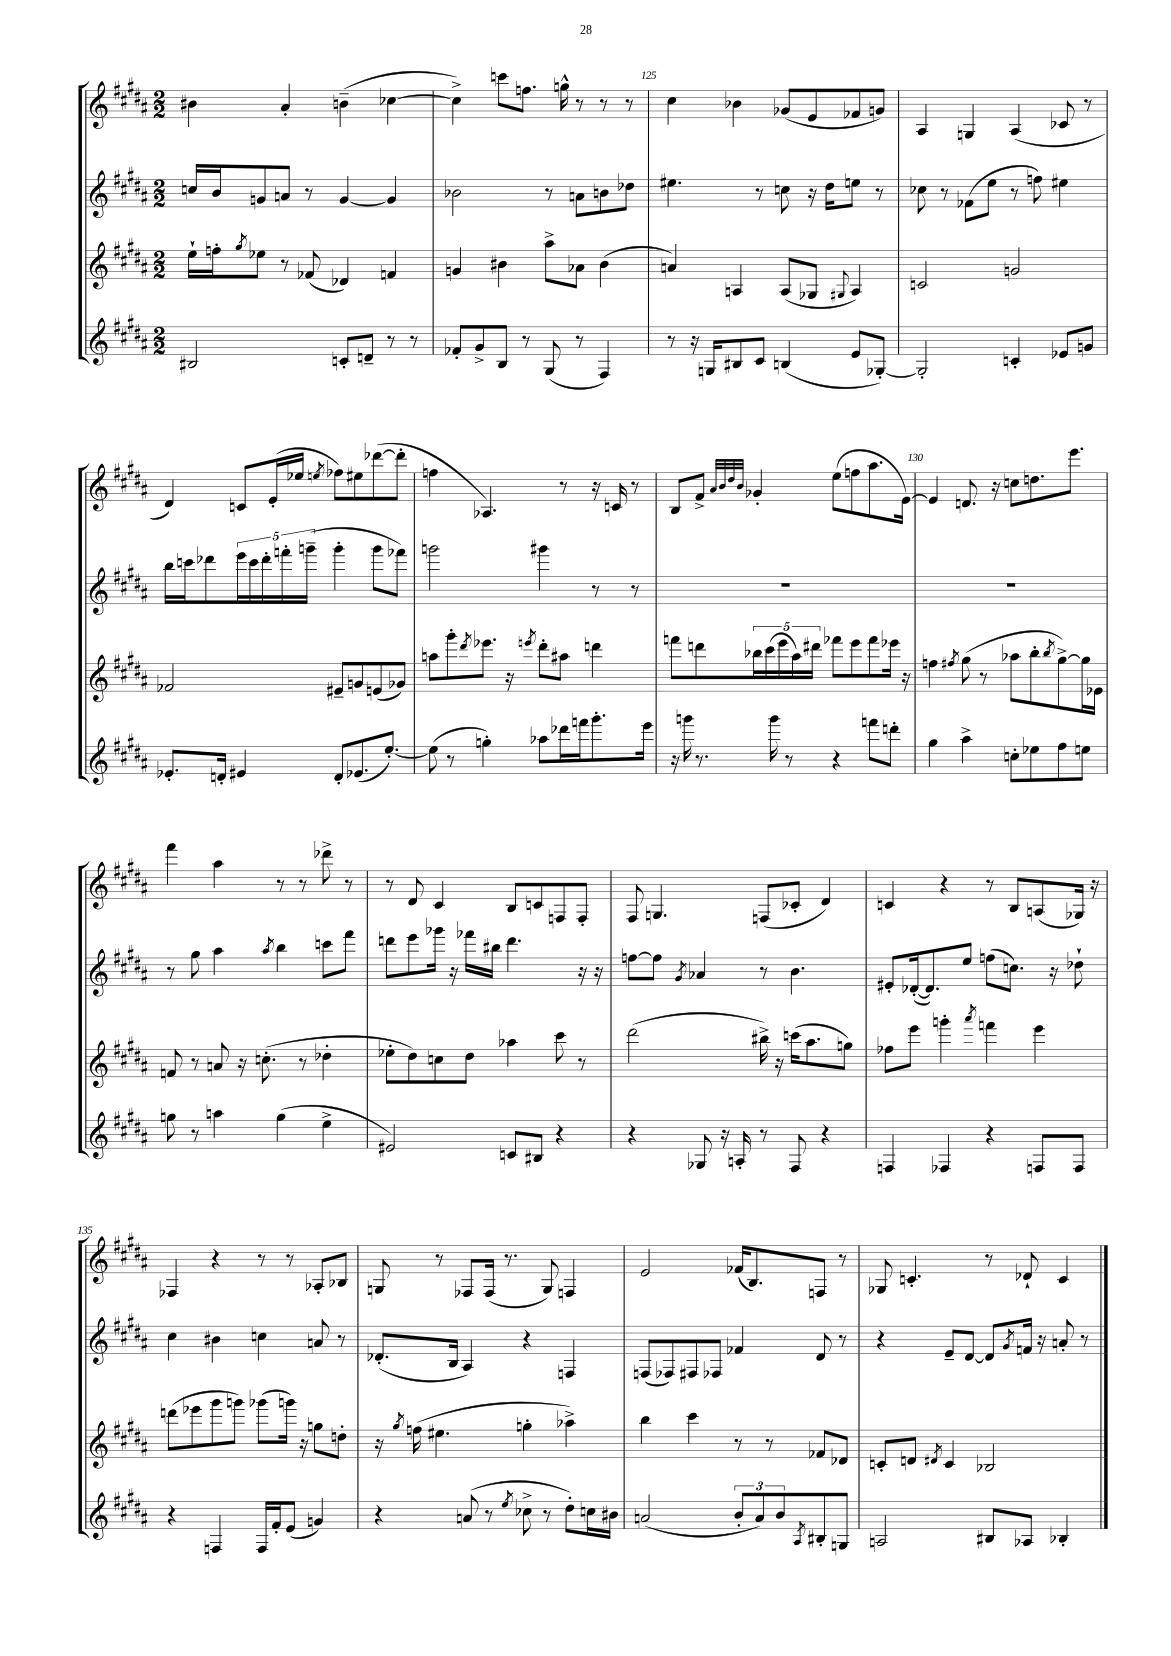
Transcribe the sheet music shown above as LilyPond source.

<<
\new StaffGroup <<
\new Staff = "s0" {
    \clef treble \key b \major \numericTimeSignature \time 2/2
    bis'4 ais'4-. b'4--( ces''4~ |
    ces''4->) c'''8 f''8. g''16-^ r8 r8 r8 |
    cis''4 bes'4 ges'8( e'8 fes'8 g'8) |
    ais4 g4 ais4( ces'8 r8 |
    dis'4) c'8 e'16-.( ees''16 \acciaccatura { e''8 } fes''8) eis''8 des'''8~( des'''8-. |
    f''4 aes4.) r8 r16 c'16 r8 |
    b8 fis'8-> \grace { ais'32 b'32 dis''32 b'32 } ges'4-. e''8( f''8 ais''8. e'16~) |
    e'4 d'8. r16 c''8 d''8. e'''8. |
    fis'''4 ais''4 r8 r8 des'''8-> r8 |
    r8 dis'8 cis'4 b8 c'8 f8 f8-. |
    fis8 g4. f8( ces'8-. dis'4) |
    c'4 r4 r8 b8 a8( ges16) r16 |
    fes4 r4 r8 r8 aes8-. bes8 |
    g8 r8 fes8 fes16( r8. g8) f4 |
    e'2 fes'16( b8.) f8 r8 |
    ges8 c'4.-. r8 des'8-! c'4 \bar "|." |
}
\new Staff = "s1" {
    \clef treble \key b \major \numericTimeSignature \time 2/2
    c''16 b'16 g'8 a'8 r8 g'4~ g'4 |
    bes'2 r8 a'8 b'8 des''8 |
    eis''4. r8 c''8 r16 dis''16 e''8 r8 |
    ces''8 r8 fes'8( e''8 r8 f''8) eis''4 |
    b''16 c'''16 des'''8 \tuplet 5/4 { e'''16 c'''16 des'''16-. f'''16-. g'''16--( } g'''4-. g'''8 fes'''8) |
    g'''2 gis'''4 r8 r8 |
    R1 |
    R1 |
    r8 gis''8 ais''4 \acciaccatura { ais''8 } b''4 c'''8 fis'''8 |
    d'''8 e'''8 ges'''16 r16 fes'''16 bis''16 d'''4. r16 r16 |
    f''8~ f''8 \acciaccatura { gis'8 } aes'4 r8 b'4. |
    eis'8-. des'16~-.( des'8.) e''8 f''8( c''8.) r16 des''8-! |
    cis''4 bis'4 c''4 a'8 r8 |
    des'8.-.( b16 ais4) r4 f4 |
    f8( fes8) fis8 fes8 fes'4 dis'8 r8 |
    r4 e'8-- dis'8~ dis'8 \acciaccatura { gis'8 } f'16 r16 a'8-. r8 \bar "|." |
}
\new Staff = "s2" {
    \clef treble \key b \major \numericTimeSignature \time 2/2
    e''16-! f''16-. \acciaccatura { gis''8 } ees''8 r8 fes'8( des'4) f'4 |
    g'4 bis'4 ais''8-> aes'8 bis'4( |
    a'4) a4 a8( ges8 \appoggiatura { gis8 } a4) |
    c'2 g'2 |
    fes'2 eis'8-- g'8 e'8( ges'8) |
    a''8 gis'''8-. \acciaccatura { dis'''8 } ees'''8. r16 \acciaccatura { e'''8 } dis'''8-. ais''8 d'''4 |
    f'''8 d'''8 \tuplet 5/4 { bes''16 cis'''16( e'''16 ais''16) dis'''16 } fes'''8 e'''8 fes'''8 ees'''16 r16 |
    f''4 \acciaccatura { fis''8 } gis''8( r8 aes''8 b''8-. \acciaccatura { b''8 } gis''8~->) gis''16 ees'16 |
    f'8 r8 a'8 r16 c''8.-.( r8 des''4-. |
    ees''8-. dis''8) c''8 dis''8 aes''4 cis'''8 r8 |
    dis'''2( bis''16->) r16 c'''16( ais''8. g''8) |
    fes''8 e'''8 g'''4-. \acciaccatura { ais'''8 } f'''4 e'''4 |
    d'''8( ees'''8 gis'''8 g'''8) ges'''8( g'''16) r16 g''8 d''8-. |
    r16 \acciaccatura { gis''8 } f''16( eis''4. g''4-. aes''4->) |
    b''4 cis'''4 r8 r8 fes'8 des'8 |
    c'8-. d'8 \acciaccatura { dis'8 } c'4 bes2 \bar "|." |
}
\new Staff = "s3" {
    \clef treble \key b \major \numericTimeSignature \time 2/2
    bis2 c'8-. d'8-- r8 r8 |
    fes'8-. gis'8-> b8 r8 gis8( r8 fis4) |
    r8 r16 g16 bis8 cis'8 b4( e'8 ges8~-.) |
    ges2-. c'4-. ees'8 g'8 |
    ees'8.-. d'16-. eis'4 d'8-. ees'8.( e''8.~-.) |
    e''8( r8 g''4-.) aes''8 des'''16 f'''16 gis'''8.-. e'''16 |
    r16 g'''16 r8. g'''16 r8 r4 f'''8 d'''8-. |
    gis''4 ais''4-> c''8-. ees''8 fis''8 e''8 |
    g''8 r8 a''4 g''4( e''4-> |
    eis'2) c'8 bis8 r4 |
    r4 ges8 r16 a16-. r8 fis8 r4 |
    f4 fes4 r4 f8 f8 |
    r4 f4 f16 fis'16-. e'8( g'4) |
    r4 a'8( r8 \acciaccatura { e''8 } ces''8-> r8 dis''8-.) c''16 bis'16 |
    a'2( \tuplet 3/2 { b'8-. a'8) b'8 } \acciaccatura { ais8 } bis8-. g8 |
    a2 bis8 aes8 bes4-. \bar "|." |
}
>>
>>
\layout { \context { \Score currentBarNumber = #123 \override BarNumber.break-visibility = ##(#f #t #t) barNumberVisibility = #(every-nth-bar-number-visible 5) } }
